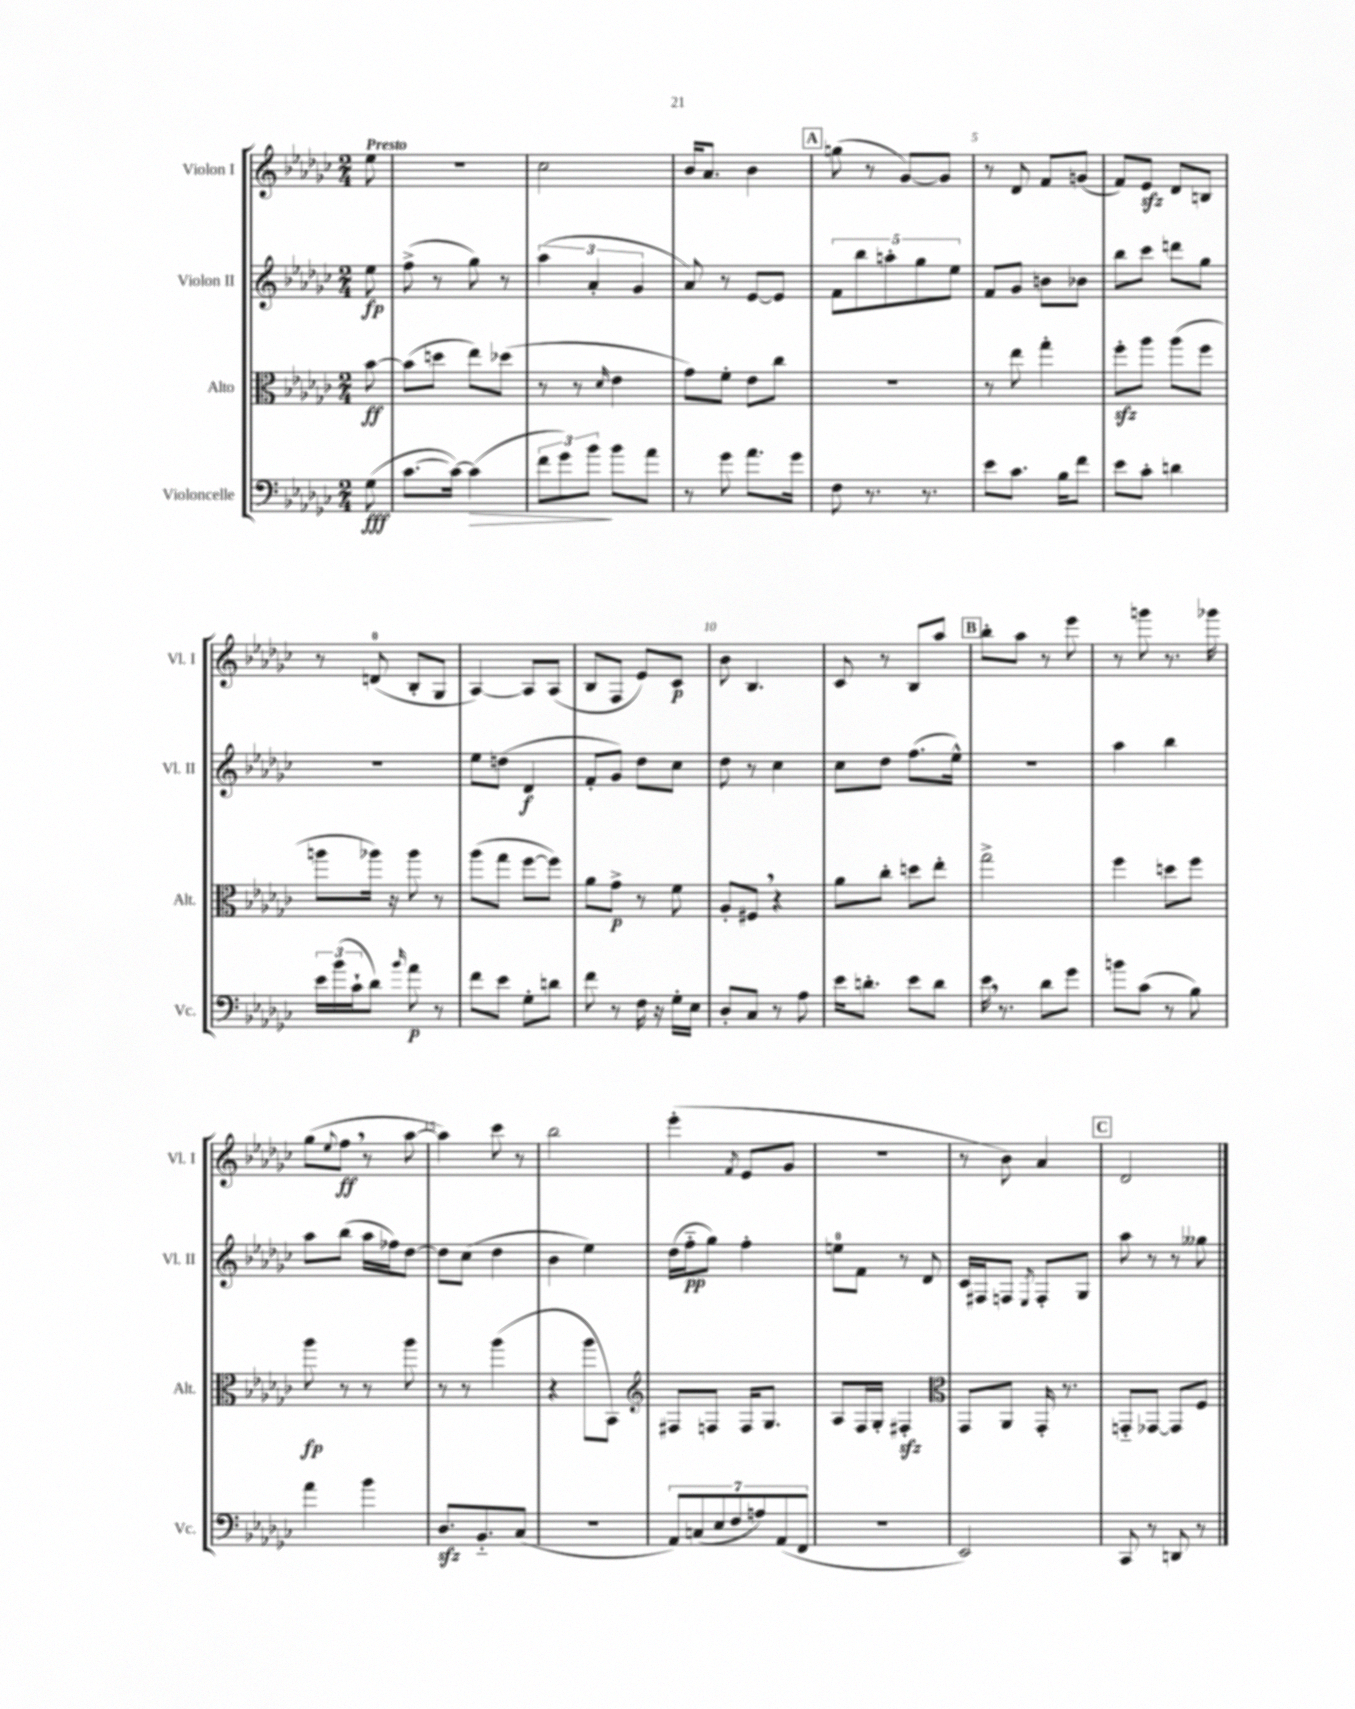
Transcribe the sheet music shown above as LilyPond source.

<<
\new StaffGroup <<
\new Staff = "s0" \with { instrumentName = "Violon I" shortInstrumentName = "Vl. I" } {
    \clef treble \key ges \major \numericTimeSignature \time 2/4 \partial 8 \tempo "Presto"
    ees''8 |
    R2 |
    ces''2 |
    bes'16 aes'8. bes'4 |
    \mark \markup { \box "A" } g''8( r8 ges'8~) ges'8 |
    r8 des'8 f'8 g'8( |
    f'8) ees'8\sfz des'8 b8 |
    r8 d'8-0( bes8-. ges8 |
    aes4~) aes8 aes8( |
    bes8 f8 ees'8) ces'8\p |
    bes'8 bes4. |
    ces'8 r8 bes8 aes''8 |
    \mark \markup { \box "B" } bes''8-. aes''8 r8 ees'''8 |
    r8 g'''8 r8. ges'''16 |
    ges''8( \appoggiatura { ees''8 } f''8\ff \breathe r8 aes''8~ |
    aes''4) ces'''8 r8 |
    bes''2 |
    ees'''4-.( \acciaccatura { f'8 } ees'8 ges'8 |
    r2 |
    r8 bes'8) aes'4 |
    \mark \markup { \box "C" } des'2 \bar "|." |
}
\new Staff = "s1" \with { instrumentName = "Violon II" shortInstrumentName = "Vl. II" } {
    \clef treble \key ges \major \numericTimeSignature \time 2/4 \partial 8
    ees''8\fp |
    f''8->( r8 ges''8) r8 |
    \tuplet 3/2 { aes''4( aes'4-. ges'4 } |
    aes'8) r8 ees'8~ ees'8 |
    \mark \markup { \box "A" } \tuplet 5/4 { f'8 bes''8 a''8-. ges''8 ees''8 } |
    f'8 ges'8 b'8 bes'8 |
    bes''8 ces'''8 d'''8 ges''8 |
    R2 |
    ees''8 d''8( des'4\f |
    f'8-. ges'8) des''8 ces''8 |
    des''8 r8 ces''4 |
    ces''8 des''8 f''8.( ees''16-^) |
    \mark \markup { \box "B" } R2 |
    aes''4 bes''4 |
    aes''8 bes''8( aes''16 fes''16) des''8~ |
    des''8 ces''8( des''4 |
    bes'4 ees''4) |
    des''16( f''16-_\pp ges''8) f''4-. |
    e''8-0 f'8 r8 des'8 |
    ces'16 fis16 f8 \acciaccatura { ees8 } f8-. ges8 |
    \mark \markup { \box "C" } aes''8 r8 r8 geses''8 \bar "|." |
}
\new Staff = "s2" \with { instrumentName = "Alto" shortInstrumentName = "Alt." } {
    \clef alto \key ges \major \numericTimeSignature \time 2/4 \partial 8
    bes'8~\ff |
    bes'8( d''8 ees''8) des''8( |
    r8 r8 \grace { des'16 } ees'4 |
    ges'8) f'8-. ees'8 ces''8 |
    \mark \markup { \box "A" } R2 |
    r8 ees''8 ges''4-. |
    f''8-.\sfz aes''8 aes''8( f''8 |
    a''8 aes''16) r16 aes''8 r8 |
    aes''8( ges''8 f''8~ f''8) |
    aes'8 ges'8->\p r8 f'8 |
    aes8-. fis8 \breathe r4 |
    aes'8 ces''8-. d''8 ees''8-. |
    \mark \markup { \box "B" } ges''2-> |
    f''4 d''8 f''8 |
    aes''8\fp r8 r8 aes''8 |
    r8 r8 aes''4( |
    r4 aes''8 bes,8) |
    \clef treble fis8 f8 f16 ges8. |
    aes8 f16 ges16-. fis4-.\sfz |
    \clef alto ges,8 aes,8 ges,16-. r8. |
    \mark \markup { \box "C" } g,8-_ ges,8~ ges,8 f8 \bar "|." |
}
\new Staff = "s3" \with { instrumentName = "Violoncelle" shortInstrumentName = "Vc." } {
    \clef bass \key ges \major \numericTimeSignature \time 2/4 \partial 8
    ges8\fff( |
    ces'8.~ ces'16~) ces'4\>( |
    \tuplet 3/2 { f'8 ges'8) bes'8\! } bes'8 aes'8 |
    r8 ges'8 aes'8. ges'16 |
    \mark \markup { \box "A" } f8 r8. r8. |
    ees'8 ces'8. bes16 f'8 |
    ees'8 ces'8-. d'4 |
    \tuplet 3/2 { ees'16 bes'16( ces'16-! } des'8) \grace { bes'16 } aes'8\p r8 |
    f'8 ees'8 ges8-. d'8 |
    f'8 r8 f16 r16 ges16-. ees16 |
    des8-. ces8 r8 aes8 |
    ees'16 d'8.-. ees'8 d'8 |
    \mark \markup { \box "B" } ees'16 \breathe r8. des'8 ges'8 |
    b'8 ces'8( r8 bes8) |
    aes'4 bes'4 |
    des8.\sfz bes,8.-_ ces8( |
    r2 |
    \tuplet 7/4 { aes,8) c8( ees8 f8 a8) aes,8( f,8 } |
    R2 |
    ees,2) |
    \mark \markup { \box "C" } ces,8 r8 d,8 r8 \bar "|." |
}
>>
>>
\layout { \context { \Score \override BarNumber.break-visibility = ##(#f #t #t) barNumberVisibility = #(every-nth-bar-number-visible 5) } }
